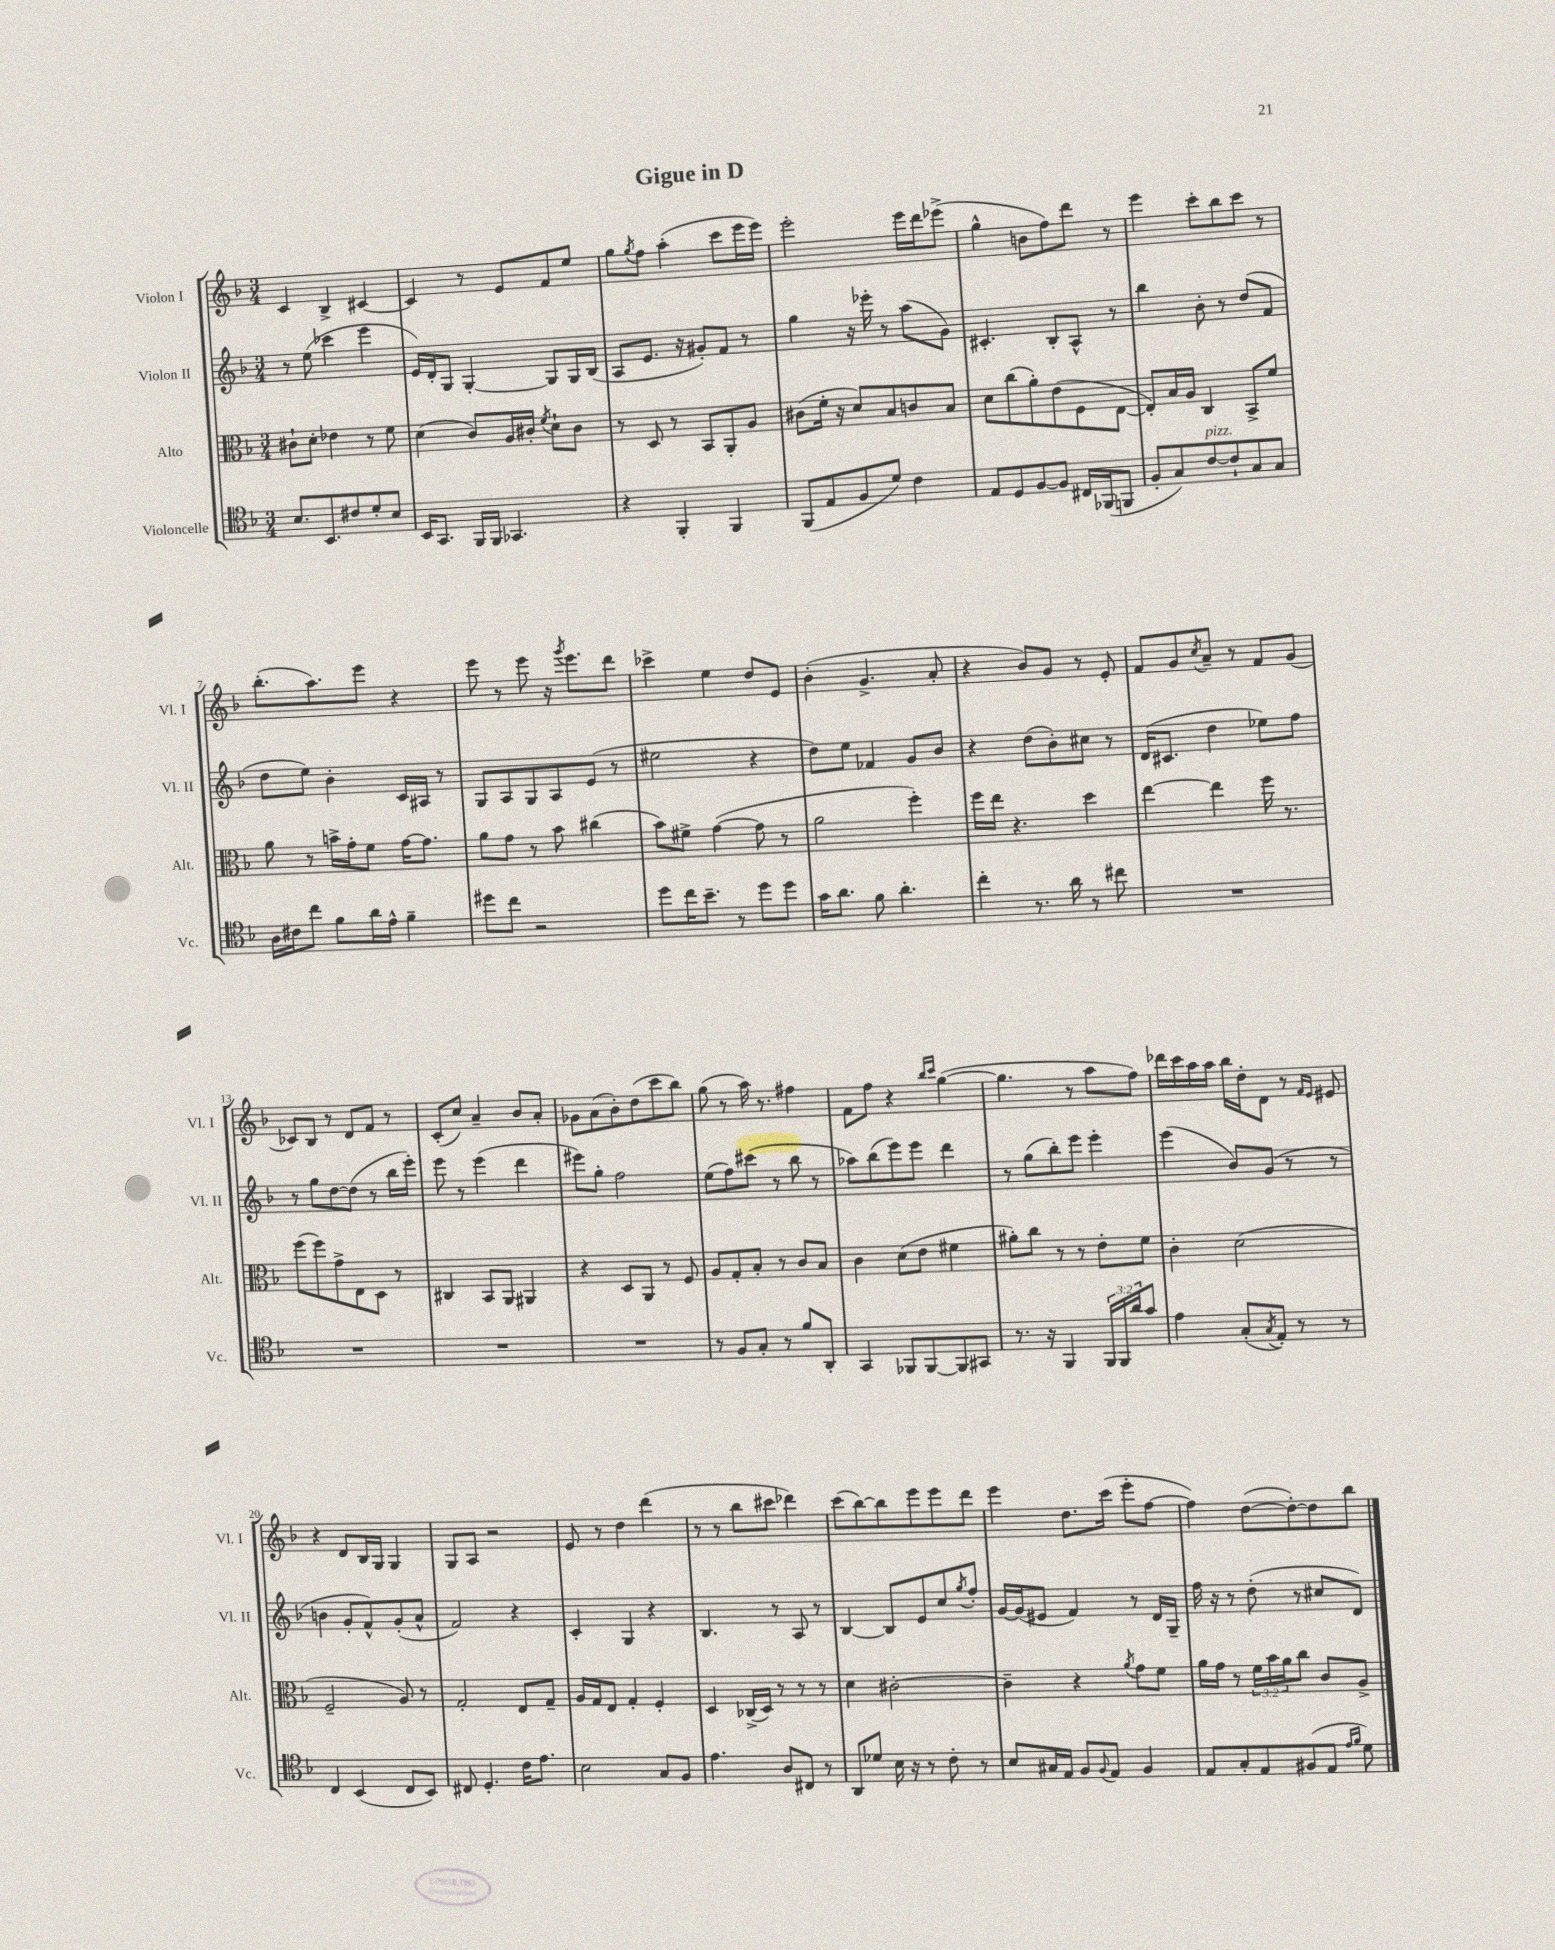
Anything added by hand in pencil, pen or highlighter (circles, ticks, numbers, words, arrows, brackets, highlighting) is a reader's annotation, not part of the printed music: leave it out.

**kern	**kern	**kern	**kern
*staff4	*staff3	*staff2	*staff1
*clefC4	*clefC3	*clefG2	*clefG2
*k[b-]	*k[b-]	*k[b-]	*k[b-]
*M3/4	*M3/4	*M3/4	*M3/4
8.B-	8c#`	8r	4c
.	8d'	(8ee	.
8.BB-	.	.	.
.	4e-	4ccc-	4B-^
8c#	.	.	.
8d'	8r	4eee	[4c#
8B-	8f	.	.
=	=	=	=
16BB-	(4d	16e)	4c#]
8.GG	.	16d'	.
.	.	8G	.
16FF	8c)	[4G'	8r
16FF	.	.	.
4.GG-	16A	.	8e
.	16c#'	.	.
.	8qf	.	.
.	8d`	8G]	8f
.	8c#	16G	8ee
.	.	(16B-	.
=	=	=	=
4r	8r	8A	8gg
.	.	.	8qgg
.	8D	8.e	8ff
4FF'	8r	.	(4aa'
.	.	16r	.
.	8BB-	8g#')	.
4FF	8AA'	8f	8ccc
.	8A	8r	16eee
.	.	.	16eee)
=	=	=	=
(8FF	(8c#	4gg	2eee'
8E	16f'	.	.
.	16r	.	.
8F	8d)	16r	.
.	.	16eee-'	.
8d)	8B-	8r	.
4c	8c	(8aa	16eee
.	.	.	16ddd
.	8B-	8g)	(8eee-^
=	=	=	=
8E	8d	4.c#'	4gg^^
8D	(8cc	.	.
[8F	8a')	.	8b
8F]	(8e	8B-'	8ff)
16C#	8F	8A^^	8ddd
(16FF-	.	.	.
8FF	[8E	8r	8r
=	=	=	=
8F'	8E'])	4bb-	4eee
8G)	16B-	.	.
.	16A	.	.
[8c	4C	8b-'	8ccc'
8c`]	.	8r	8bb-
8G	8BB-^	(8dd	8ccc
8G	8f	8f	8r
=	=	=	=
16A	8a	8dd	(8.bb-'
16c#	.	.	.
8cc	8r	8ee)	.
.	.	.	8.aa)
8f	16b^	4b-'	.
.	16g'	.	.
16a	8f	.	8eee
16e^^	.	.	.
4f~	[16g	16c	4r
.	8.g]	16A#	.
.	.	8r	.
=	=	=	=
8dd#	8a	8G	8eee
8cc	8g	8A	8r
2r	8r	8G	8eee
.	8b-	8A	16r
.	.	.	8qggg
.	.	.	8.eee
.	(4cc#	(8e	.
.	.	8r	8ddd
=	=	=	=
8dd	8b-)	2ee#	4ccc-^
16cc	8f#^	.	.
8.b-~	.	.	.
.	([4g	.	4ee
8r	.	.	.
8dd	8g]	4r	8dd
8dd	8r	.	8e
=	=	=	=
16g	2a	8dd)	(4b-'
8.a	.	.	.
.	.	8ee	.
8f	.	4f-	4.g^
4.a'	.	.	.
.	4ff')	8g	.
.	.	8b-	8a'
=	=	=	=
4cc'	16ff	4r	4r
.	16ee	.	.
.	4.r	.	.
8.r	.	(8dd	8b-)
.	.	8b-')	8g
16a	.	.	.
8r	4dd	8cc#	8r
8cc#	.	8r	8e'
=	=	=	=
2.r	[4ee	(16d	8f
.	.	8.c#	.
.	.	.	8g
.	.	.	8qcc
.	4ee]	4dd	8a~
.	.	.	8r
.	16ff	8ee-)	8f
.	8.r	.	.
.	.	8ff	(8g
=	=	=	=
2.r	(8ff	8r	8c-)
.	8ff)	8gg	8B-
.	8g^	[8dd	8r
.	8E	(8dd]	8d
.	8D	8r	8f
.	8r	16bb-	8r
.	.	16eee')	.
=	=	=	=
2.r	4C#	8eee	(8c'
.	.	8r	8cc)
.	8BB-	(4eee	4a~
.	8AA	.	.
.	4AA#	4ddd	8b-
.	.	.	8a'
=	=	=	=
2.r	4r	8eee#)	8g-
.	.	8gg'	(8a
.	8D	2ff	8b-')
.	8AA	.	(8dd
.	8r	.	8ccc
.	8F	.	8bb-)
=	=	=	=
8r	8A	(8ee	(8gg
8F	8G'	8ff)	8r
8G'	8B-'	(8ccc#	16aa)
.	.	.	8.r
8r	8r	8r	.
8f	8c	8bb-	4ff#
8AA'	8B-	8r	.
=	=	=	=
4GG	4c	8aa-)	8f
.	.	(8bb-	8ff
8FF-	(8d	8eee)	4r
[8FF-	8e	8eee	.
.	.	.	16qqbb-
.	.	.	16qqccc
8FF-]	4f#	4ddd	([4gg
8GG#	.	.	.
=	=	=	=
8.r	8a#')	8r	4.gg]
.	8cc	(8gg	.
16r	.	.	.
4FF	8r	8bb-')	.
.	8r	8eee	8r
24FF	8e'	4eee'	8aa
24FF	.	.	.
24a	.	.	.
8g	8f	.	8ff)
=	=	=	=
4e	4c'	(4eee	16ddd-
.	.	.	16ccc
.	.	.	16aa
.	.	.	16aa
(8G'	(2d	8b-)	16bb-
.	.	.	16dd'
8qG	.	.	.
8E')	.	(8g	8d
8r	.	8r	8r
.	.	.	16qqf
.	.	.	16qqe
8r	.	8r	8e#
=	=	=	=
4C	2F~	4b	4r
(4BB-	.	8g'	8d
.	.	8f^^)	16B-
.	.	.	16G
8C	8A)	(8g'	4G
8BB-)	8r	8a^^	.
=	=	=	=
8C#	2G'	2f)	8G
4.D'	.	.	8A
.	.	.	2r
16c	8E	4r	.
8.e	.	.	.
.	8G~	.	.
=	=	=	=
2B-	16A	4c'	8e
.	16G	.	.
.	8E	.	8r
.	4G'	4G	4dd
8G	4F'	4r	(4ddd
8F	.	.	.
=	=	=	=
4.e	4D	4.B-	8r
.	.	.	8r
.	(16C-^	.	8bb-
.	16D)	.	.
8A	8r	8r	8ccc#
8C#	8r	8A	4ddd-)
8r	8r	8r	.
=	=	=	=
8AA	4d	[4B-	(8ccc
8d-	.	.	[8bb-)
16B-	[2c#'	8B-]	8bb-]
16r	.	.	.
8r	.	8e	8eee
8c'	.	8cc	8eee
.	.	8qgg	.
8r	.	8ff'	8ddd
=	=	=	=
8B-	4c#~]	[16g	4eee
.	.	(16g]	.
16G#	.	8e#	.
16E	.	.	.
8F	4r	4f)	8.dd
8qqF	.	.	.
8E	.	.	.
.	.	.	(16ccc
.	8qa	.	.
4F	8g	8r	8eee'
.	8f	16d	[8ff
.	.	16G~	.
=	=	=	=
8E	16a	16ff	4ff])
.	16g	16r	.
8G'	8r	8r	.
8E	24f	(8dd'	([8dd
.	24b-	.	.
.	24a	.	.
(8F#	8cc	8r	8dd'_)
8E	8c	8cc#	8dd]
16qqe	.	.	.
16qqf	.	.	.
8d)	8A^	8d)	8bb-
==	==	==	==
*-	*-	*-	*-
